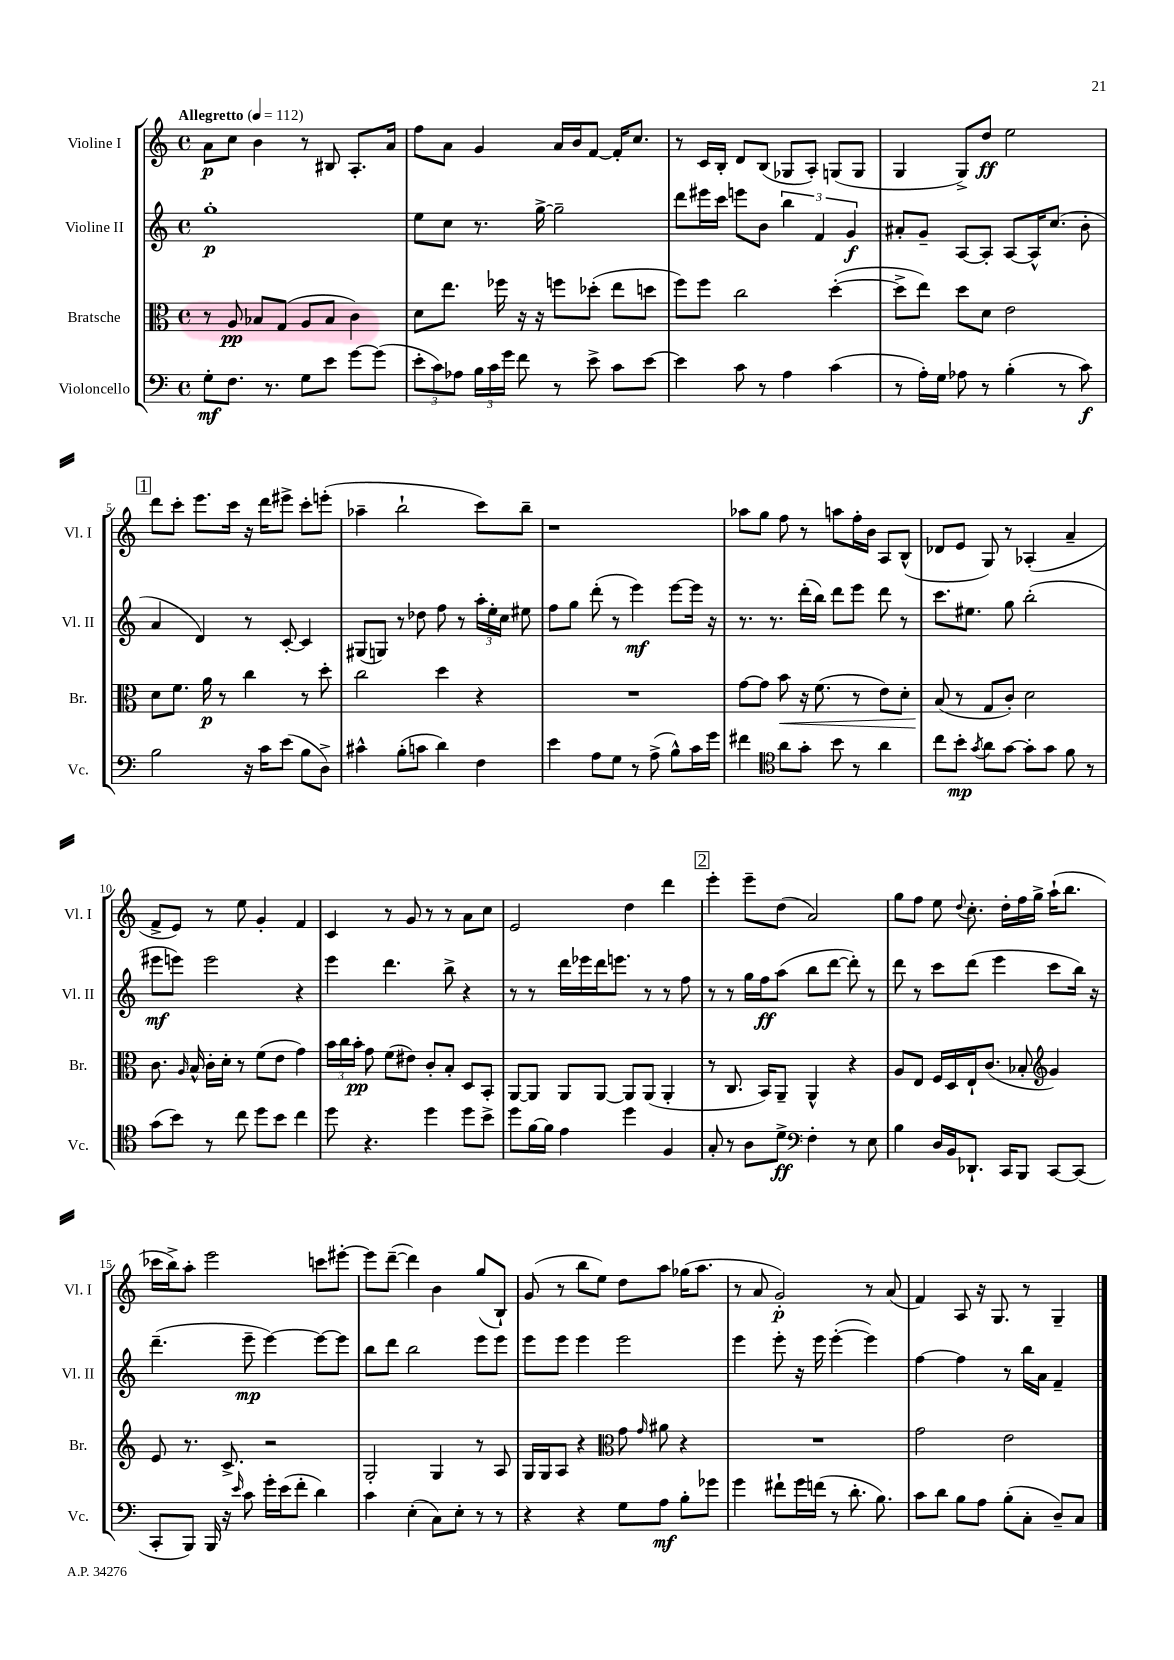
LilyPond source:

<<
\new StaffGroup <<
\new Staff = "s0" \with { instrumentName = "Violine I" shortInstrumentName = "Vl. I" } {
    \clef treble \key c \major \defaultTimeSignature \time 4/4 \tempo "Allegretto" 4 = 112
    \autoBeamOff a'8[\p c''8] b'4 r8 bis8 a8.[-. a'16] |
    f''8[ a'8] g'4 a'16[ b'16 f'8]~ f'16[-. c''8.] |
    r8 c'16[ b16]-. d'8[ b8]( ges8[ a8]-.) g8[( g8] |
    g4 g8[->) d''8]\ff e''2 |
    \mark \markup { \box "1" } d'''8[ c'''8]-. e'''8.[ c'''16] r16 d'''16[ eis'''8]-> c'''8[-. e'''8]-.( |
    aes''4-- b''2-! c'''8[) b''8]-- |
    r1 |
    aes''8[ g''8] f''8 r8 a''8[ f''16-. b'16] a8[ b8]-^( |
    des'8[ e'8] g8) r8 aes4-.( a'4-- |
    f'8[-> e'8]) r8 e''8 g'4-. f'4 |
    c'4 r8 g'8 r8 r8 a'8[ c''8] |
    e'2 d''4 d'''4 |
    \mark \markup { \box "2" } e'''4-. e'''8[-- d''8]( a'2) |
    g''8[ f''8] e''8 \appoggiatura { d''8 } c''8.-. d''16[-. f''16 g''16]-> a''16[-!( b''8.] |
    ces'''16[ b''16->) a''8]-. e'''2 c'''8[ eis'''8]~-. |
    eis'''8[ d'''8]~--( d'''4) b'4 g''8[( b8]-!) |
    g'8( r8 b''8[ e''8]) d''8[ a''8] ges''16[( a''8.] |
    r8 a'8 g'2-.\p) r8 a'8( |
    f'4) a8 r16 g8. r8 g4-- \bar "|." |
}
\new Staff = "s1" \with { instrumentName = "Violine II" shortInstrumentName = "Vl. II" } {
    \clef treble \key c \major \defaultTimeSignature \time 4/4
    \autoBeamOff g''1-.\p |
    e''8[ c''8] r8. g''16~-> g''2-- |
    d'''8[ eis'''16 c'''16] e'''8[ b'8] \tuplet 3/2 { b''4 f'4 g'4\f } |
    ais'8[-. g'8]-- a8[~ a8]-. a8[~ a16-^ c''8.]( b'8-. |
    \mark \markup { \box "1" } a'4 d'4) r8 c'8~-. c'4 |
    gis8[( g8]) r8 des''8 f''8 r8 \tuplet 3/2 { a''16[-. e''16-. c''16] } eis''8 |
    f''8[ g''8] d'''8-.( r8 e'''4\mf) e'''8[~ e'''16] r16 |
    r8. r8. d'''16[-.( b''16]) d'''8[ e'''8] d'''8 r8 |
    c'''8.[ eis''8.] g''8 b''2-.( |
    eis'''8[\mf e'''8]) e'''2 r4 |
    e'''4 d'''4. b''8-> r4 |
    r8 r8 d'''16[ ees'''16 d'''16 e'''8.] r8 r8 f''8 |
    \mark \markup { \box "2" } r8 r8 g''16[ f''16\ff a''8]( b''8[ d'''8]~ d'''8-.) r8 |
    d'''8 r8 c'''8[ d'''8]( e'''4 c'''8[ b''16]) r16 |
    d'''4.--( e'''8--\mp e'''4~) e'''8[~ e'''8] |
    b''8[ d'''8] b''2 e'''8[ e'''8] |
    e'''8[ e'''8] e'''4 e'''2 |
    e'''4 e'''8-. r16 e'''16 e'''4~-.( e'''4) |
    f''4~ f''4 r8 b''16[ a'16] f'4-- \bar "|." |
}
\new Staff = "s2" \with { instrumentName = "Bratsche" shortInstrumentName = "Br." } {
    \clef alto \key c \major \defaultTimeSignature \time 4/4
    \autoBeamOff r8 a8\pp bes8[ g8]( a8[ bes8] c'4) |
    d'8[ e''8.] fes''16 r16 r16 f''8[ des''8]-.( e''8[ d''8] |
    f''8[) f''8] c''2 d''4~-.( |
    d''8[-> e''8]) d''8[ d'8] e'2 |
    \mark \markup { \box "1" } d'8[ f'8.] a'16\p r8 c''4 r8 d''8-. |
    c''2 d''4 r4 |
    R1 |
    g'8[~ g'8] b'8\< r16 f'8.( r8 e'8[) d'8]-. |
    b8\!( r8 g8[ c'8]-.) d'2 |
    c'8. \grace { a16 } b16-^ c'16[-. d'16]-. r8 f'8[( e'8] g'4) |
    \tuplet 3/2 { b'16[ c''16 b'16]-.\pp } g'8 f'8[( eis'8]) c'8[-. b8]-. d8[ b,8]-. |
    a,8[~ a,8] a,8[ a,8]~ a,8[ a,8]( a,4-. |
    \mark \markup { \box "2" } r8 c8. b,16[) a,8]-- a,4-^ r4 |
    a8[ e8] f16[ d16 e16-! c'8.]( bes8-. \clef treble g'4) |
    e'8 r8. c'8.-> r2 |
    g2-. g4 r8 a8 |
    g16[ g16 a8] r4 \clef alto g'8 \grace { g'16 } ais'8 r4 |
    R1 |
    g'2 e'2 \bar "|." |
}
\new Staff = "s3" \with { instrumentName = "Violoncello" shortInstrumentName = "Vc." } {
    \clef bass \key c \major \defaultTimeSignature \time 4/4
    \autoBeamOff g8[-.\mf f8.] r8. g8[ e'8] g'8[~ g'8]( |
    \tuplet 3/2 { e'8[-. c'8) aes8] } \tuplet 3/2 { b16[ c'16 g'16] } f'8 r8 e'8-> c'8[ e'8]~ |
    e'4 c'8 r8 a4 c'4( |
    r8 a16[-.) g16] aes8 r8 b4-.( r8 c'8\f) |
    \mark \markup { \box "1" } b2 r16 c'16[ e'8]( b8[ d8]->) |
    cis'4-^ b8[-.( c'8] d'4) f4 |
    e'4 a8[ g8] r8 a8->( b8[-^) c'16 g'16] |
    fis'4 \clef tenor a'8[ g'8]-. b'8 r8 a'4 |
    c''8[ b'8]-.\mp \acciaccatura { g'8 } a'8[ g'8]~ g'8[-. g'8] f'8 r8 |
    g'8[( b'8]) r8 c''8 d''8[ b'8] c''4 |
    d''8 r4. d''4 d''8[ b'8]-> |
    d''8[ f'16~ f'16] e'4 d''4 f4 |
    \mark \markup { \box "2" } g8-. r8 a8[ d'8]->\ff \clef bass f4-. r8 e8 |
    b4 d16[ b,16 des,8.]-! c,16[ b,,8] c,8[~ c,8]( |
    c,8[-. b,,8]) b,,16 r16 \grace { e'16 } c'8 g'16[-. e'16( f'8]-. d'4) |
    c'4 e4-.( c8[) e8]-. r8 r8 |
    r4 r4 g8[ a8]\mf b8[-. ges'8] |
    g'4 fis'8[-! g'16 f'16]( r8 d'8.-. b8.) |
    c'8[ d'8] b8[ a8] b8[-.( c8]-. d8[--) c8] \bar "|." |
}
>>
>>
